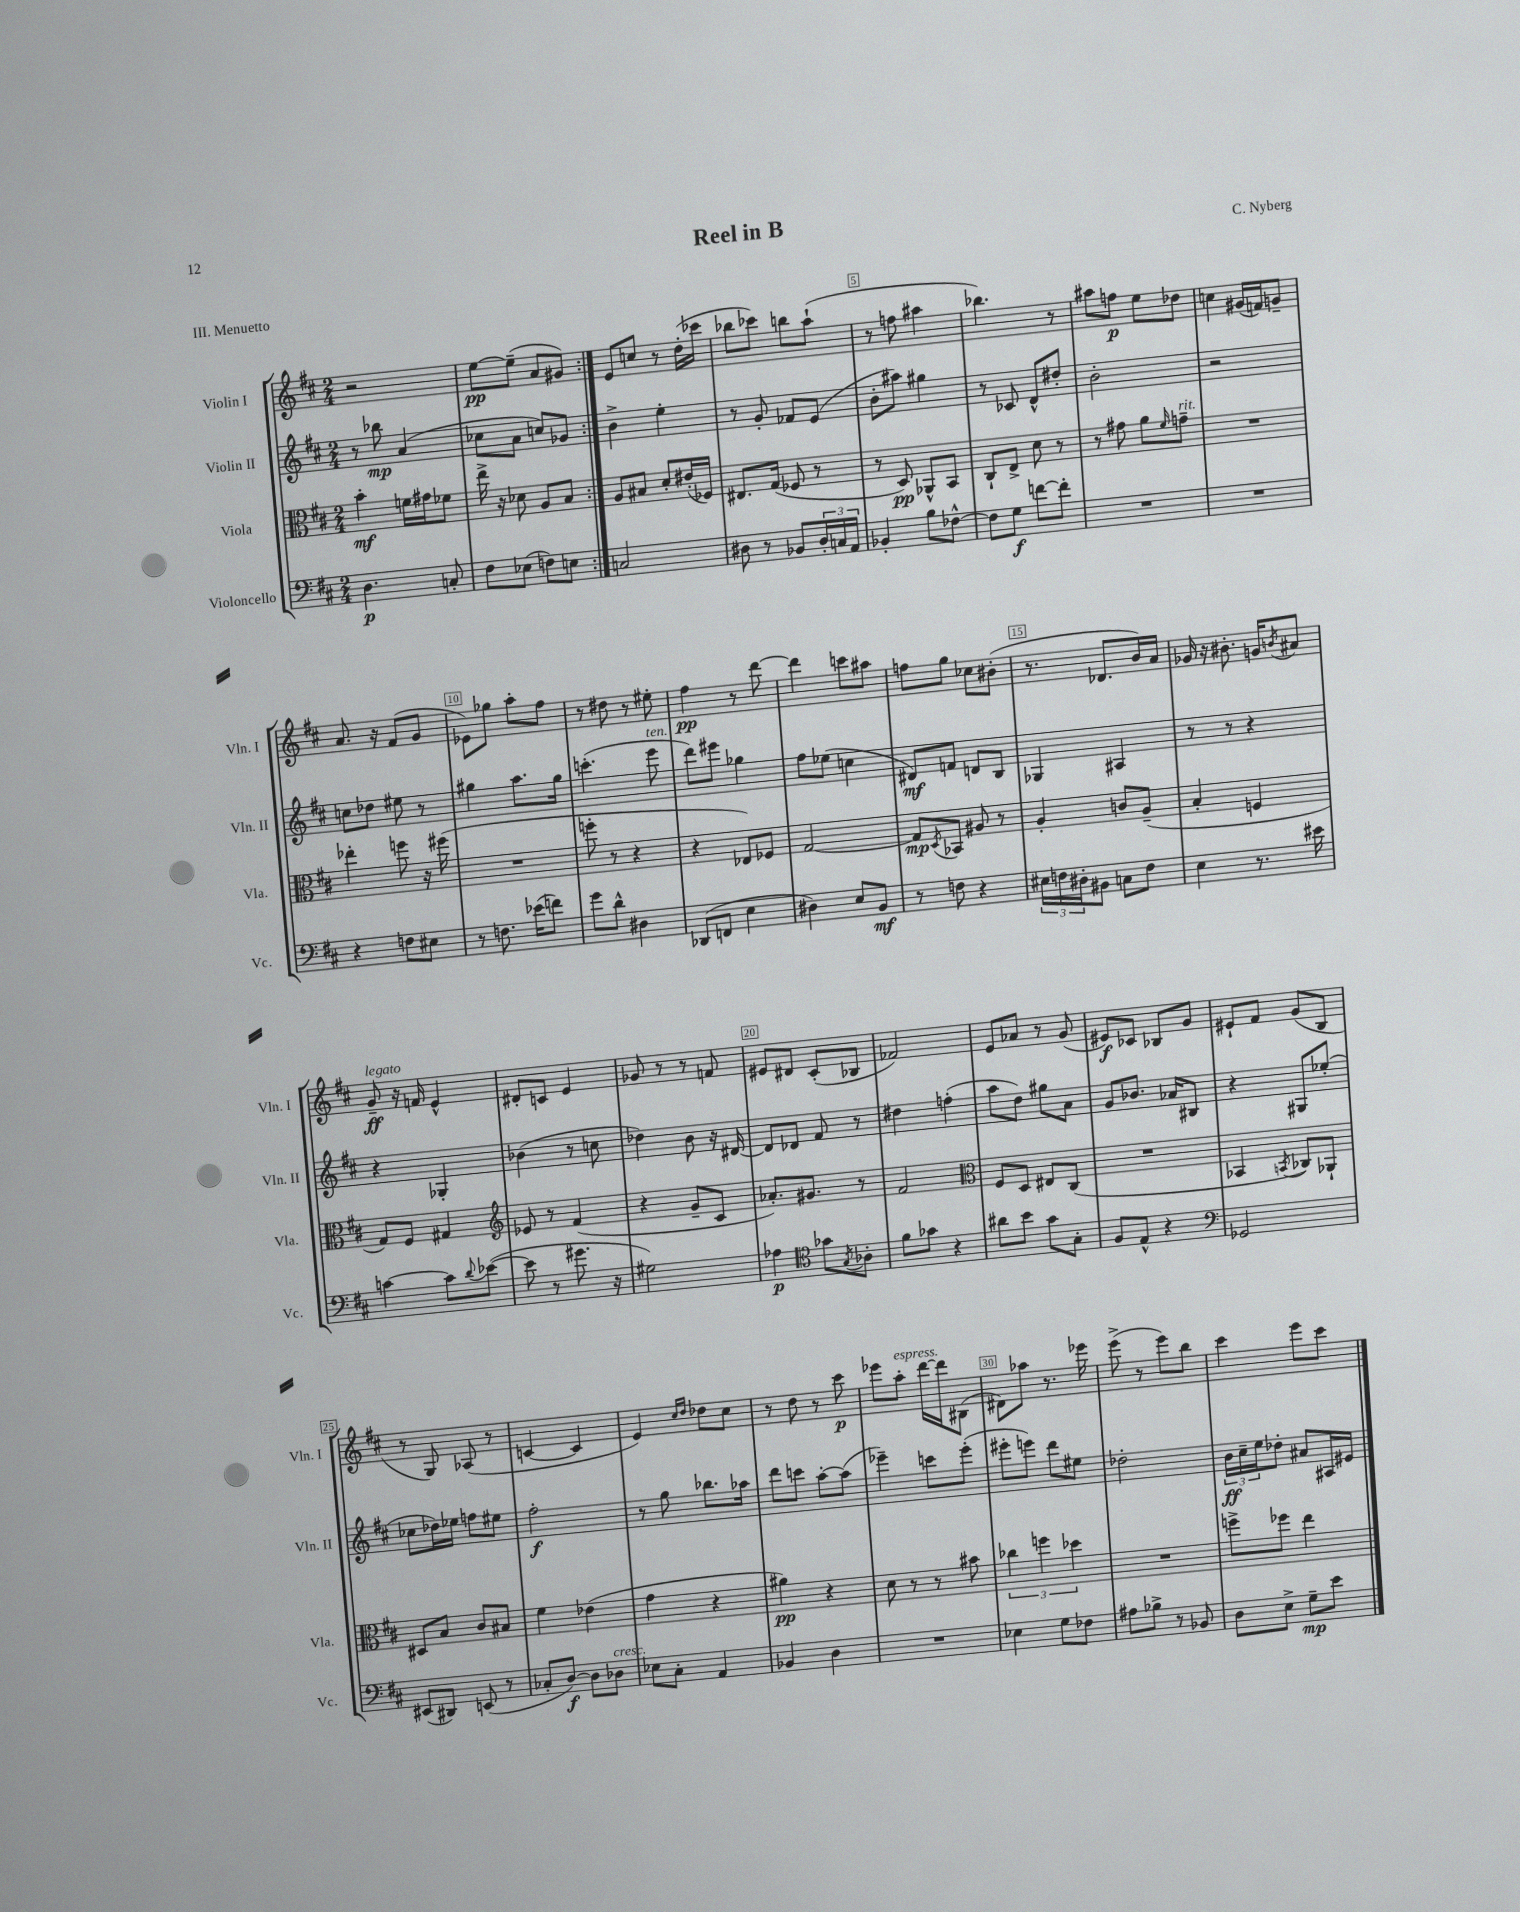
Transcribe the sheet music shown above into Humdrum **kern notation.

**kern	**kern	**kern	**kern
*staff4	*staff3	*staff2	*staff1
*clefF4	*clefC3	*clefG2	*clefG2
*k[f#c#]	*k[f#c#]	*k[f#c#]	*k[f#c#]
*M2/4	*M2/4	*M2/4	*M2/4
4.D\	4b'\	8r	2r
.	.	8bb-\	.
.	16f\LL	(4a/	.
.	16g#\J	.	.
8C'/	8f-\J	.	.
=	=	=	=
8F#\L	16ee^\	8cc-\L	[8ee\L
.	16r	.	.
(8E-\J	8d-\	8a\J	(8ee~\]J
8F\L)	8A/L	8cc/L)	8a/L
8E\J	8B/J	8g-/J	8g#/J)
=:|!	=:|!	=:|!	=:|!
2C/	8A/L	4b^\	8e/L
.	8B#/J	.	8cc/J
.	8d'/L	4ee'\	8r
.	(16e#'/L	.	(16dd'\LL
.	16F-/JJ)	.	16ccc-\JJ
=	=	=	=
8D#\	8.E#/L	8r	8bb-\L
8r	.	8g'/	8ccc-\J)
.	(16G/Jk	.	.
8BB-/L	8F-/	8f-/L	8bb\L
24D#'/L	8r	(8e/J	(8aa`\J
24C/	.	.	.
24AA/JJ	.	.	.
=	=	=	=
4BB-'/	8r	8b'\L	8r
.	8D/)	8aa#\J)	8ff\
8B\L	8AA-^^/L	4gg#\	4aa#\
[8F-^^\J	8BB/J	.	.
=	=	=	=
8F-\]L	8C#`/L	8r	4.bb-\)
8G\J	8E^/J	8c-/	.
[8f\L	8d\	8d^^/L	.
8f'\]J	8r	8dd#'/J	8r
=	=	=	=
2r	8r	2b'\	8aa#\L
.	8g#\	.	8ff\J
.	8a\L	.	8ee\L
.	16qqf#/	.	.
.	8g~\J	.	8dd-\J
=	=	=	=
2r	2r	2r	4cc\
.	.	.	(16g#/LL
.	.	.	16f/J)
.	.	.	8g~/J
=	=	=	=
4r	4ee-'\	8cc\L	8.a/
.	.	8dd-\J	.
.	.	.	16r
8F\L	8ff\	8ee#\	(8f#/L
8E#\J	16r	8r	8g/J
.	(16ff#\	.	.
=	=	=	=
8r	2r	4gg#\	8e-\L)
8.F\	.	.	8gg-\J
.	.	8.aa\L	8aa'\L
(16e-\LK	.	.	.
8f\J)	.	.	8ff#\J
.	.	16gg#\Jk	.
=	=	=	=
8g\L	8ff'\	(4.ccc'\	8r
8d^^\J	8r	.	8dd#\
4D#\	4r	.	8r
.	.	8eee\	8ee#'\
=	=	=	=
(8DD-/L	4r	8ddd\L)	4ff#\
8FF/J	.	8eee#\J	.
4E\	8E-/L)	4gg-\	8r
.	8F-/J	.	[8ddd\
=	=	=	=
4D#\)	[2G/	8ff#\L	4ddd\]
.	.	(8ee-\J	.
8E/L	.	4cc\	8ccc\L
8BB/J	.	.	8aa#\J
=	=	=	=
8r	8G/]L	8d#/L)	8ff\L
.	8qD/	.	.
8F\	8BB-/J	8f/J	8gg\J
4r	8A#/	8d/L	8cc-\L
.	8r	8B/J	(8b#'\J
=	=	=	=
24E#\LL	4A'/	4G-/	8.r
24F\	.	.	.
24D#'\J	.	.	.
8BB#\J	.	.	.
.	.	.	8.d-/L
8C\L	8c/L	4A#/	.
8F\J	(8A~/J	.	16b/L)
.	.	.	16a/JJ
=	=	=	=
4E\	4B'/	8r	16g-/
.	.	.	16r
.	.	8r	8.b#'\
8.r	4F/	4r	.
.	.	.	16g/LK
.	.	.	8qb/
.	.	.	8a#/J
16e#\	.	.	.
=	=	=	=
[4c\	8G/L)	4r	8g~/
.	8F#/J	.	16r
.	.	.	16f/
8c\]L	4G#/	4G-'/	4e^^/
8qqd/	.	.	.
([8e-\J	.	.	.
=	=	=	=
*	*clefG2	*	*
8e-\]	8e-/	(4b-\	8d#'/L
8r	8r	.	8c/J
8.g#\	(4f#/	8r	4e/
.	.	8cc\	.
16r	.	.	.
=	=	=	=
2G#\)	4r	4dd-\)	8g-/
.	.	.	8r
.	8g~/L	8b\	8r
.	8c#/J	16r	8f/
.	.	[16d#/	.
=	=	=	=
4A-\	8.a-'/L)	8d#/]L	8e#/L
.	.	8d-/J	8d#/J
.	8.g#/J	.	.
*clefC4	*	*	*
8g-\L	.	8f#/	(8c#'/L
8qG/	.	.	.
8A-'\J	8r	8r	8B-/J
=	=	=	=
8f#\L	2f#/	4dd#\	2f-/)
8g-\J	.	.	.
4r	.	(4ff'\	.
=	=	=	=
*	*clefC3	*	*
8a#\L	8F#/L	8aa\L	8e/L
8b\J	8D/J	8dd\J)	8a-/J
8g\L	8E#/L	8gg#\L	8r
8G'\J	(8C#/J	8a\J	(8g/
=	=	=	=
8F#/L	2r	8g/L	8e#/L)
8E^^/J	.	8.b-/J	8c-/J
4r	.	.	8B-/L
.	.	16a-/LK	.
.	.	8B#/J	8g/J
=	=	=	=
*clefF4	*	*	*
2GG-/	4BB-/	4r	8e#`/L
.	.	.	8f#/J
.	8qBB/	.	.
.	8C-/L)	8G#/L	(8g/L
.	8AA-`/J	(8ee-'/J	8B/J
=	=	=	=
(8EE#/L	8D#/L	8cc-\L	8r
8DD#/J)	8B/J	16dd-\L)	8G/)
.	.	16ee-\JJ	.
(8EE/	8c#/L	8ff\L	(8A-/
8r	8B#/J	8ee#\J	8r
=	=	=	=
8C-'/L	4f#\	2ff#'\	[4c/
[8D/J)	.	.	.
8D\]L	(4e-\	.	4c/]
8D-\J	.	.	.
=	=	=	=
8E-\L	4g\	8r	4e/)
8C#'\J	.	8gg\	.
.	.	.	16qqcc#/LL
.	.	.	16qqdd/JJ
4AA/	4r	8.bb-\L	8dd-\L
.	.	.	8cc#\J
.	.	16aa-\Jk	.
=	=	=	=
4BB-/	4a#\)	8ddd\L	8r
.	.	8ccc\J	8dd\
4D\	4r	[8aa'\L	8r
.	.	(8aa\]J	8ccc#\
=	=	=	=
2r	8d\	4eee-~\)	8eee-\L
.	8r	.	8aa'\J
.	8r	8ccc\L	[16ddd\LL
.	.	.	16ddd\]J
.	8b#\	(8eee-'\J	(8B#\J
=	=	=	=
4E-\	6cc-\	8eee#'\L	8d#\L)
.	.	8eee\J)	8aa-\J
.	6ff\	.	.
8G\L	.	8ddd\L	8.r
.	6dd-\	.	.
8F-\J	.	8ee#\J	.
.	.	.	16eee-\
=	=	=	=
8A#\L	2r	2dd-'\	(8eee^\
8B-^\J	.	.	8r
8r	.	.	8eee\L)
8BB-/	.	.	8bb\J
=	=	=	=
8D\L	8ff^\L	24b\LL	4ccc#\
.	.	24cc#~\	.
.	.	24ee\J	.
8E^\J	8ff-\J	8dd-'\J	.
8G~\L	4ee\	8a#/L	8eee\L
8e\J	.	16A#/L	8ccc#\J
.	.	16e#/JJ	.
==	==	==	==
*-	*-	*-	*-
